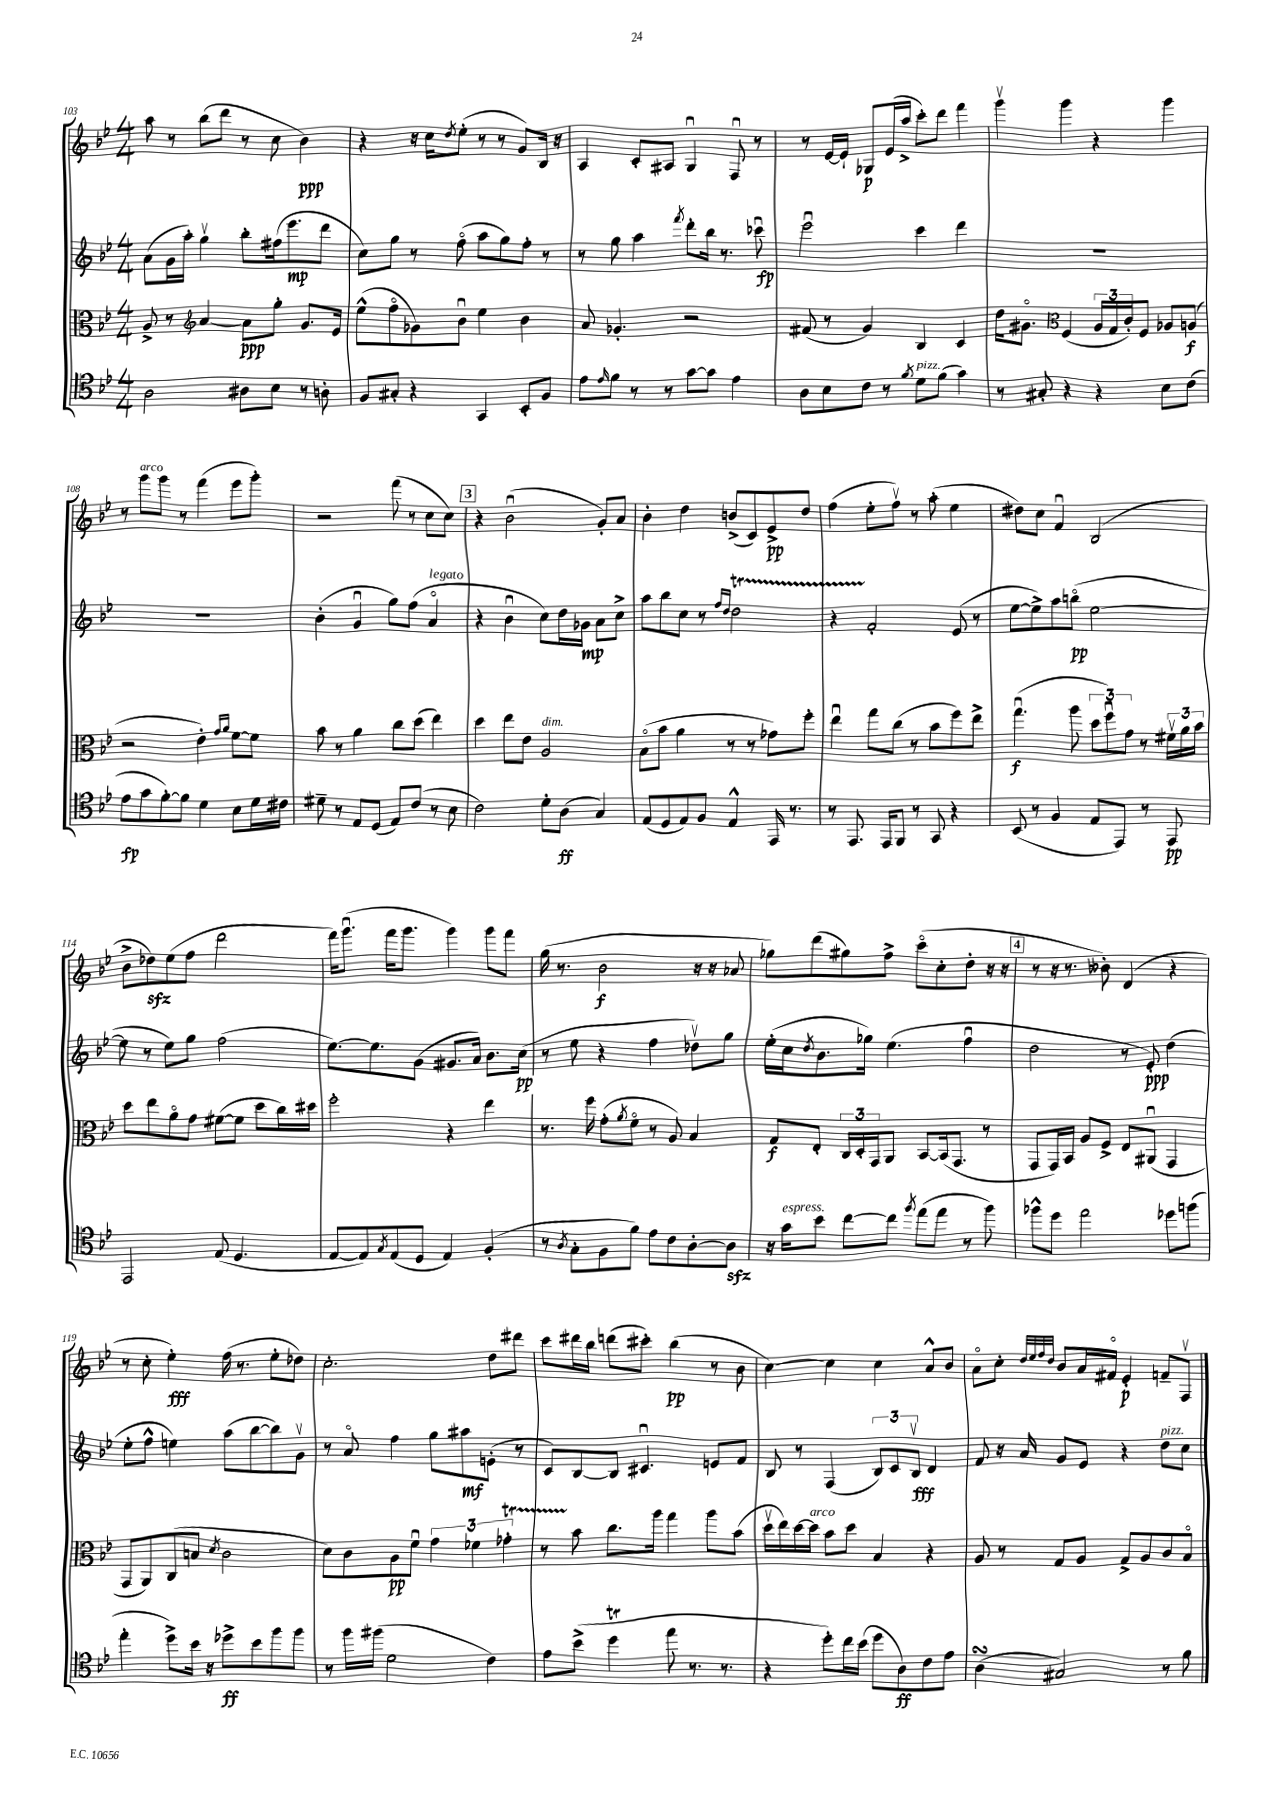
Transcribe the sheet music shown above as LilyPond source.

<<
\new StaffGroup <<
\new Staff = "s0" {
    \clef treble \key bes \major \numericTimeSignature \time 4/4
    a''8 r8 bes''8( d'''8 r8 c''8 bes'4\ppp) |
    r4 r16 c''16 \acciaccatura { d''8 } ees''8-.( r8 r8 g'8) bes16 r16 |
    a4 c'8-. ais8 g4\downbow f8\downbow r8 |
    r8 ees'16~ ees'16-! ges8\p ees'16( a''16-> c'''8-.) d'''8 f'''4 |
    g'''4\upbow g'''4 r4 g'''4 |
    r8 g'''8^\markup { \italic "arco" } g'''8 r8 f'''4( ees'''8 g'''8-.) |
    r2 f'''8( r8 c''8 c''8) |
    \mark \markup { \box "3" } r4 bes'2\downbow( g'8-.) a'8 |
    bes'4-. d''4 b'8->( c'8) ees'8->\pp d''8 |
    f''4( ees''8-. f''8\upbow) r8 a''8-.( ees''4 |
    dis''8) c''8 f'4\downbow bes2( |
    bes'8-> des''8\sfz) ees''8( f''8 d'''2 |
    f'''16) g'''8.\downbow( f'''16 g'''8. g'''4) g'''8 f'''8 |
    g''16( r8. bes'2\f r16 r16 aes'8 |
    ges''8) d'''8( gis''8) f''8-> c'''8\flageolet( c''8-. d''8-. r16 r16 |
    \mark \markup { \box "4" } r8 r16 r8. beses'8-.) d'4( r4 |
    r8 c''8-. ees''4-.\fff) f''16( r8. ees''8-. des''8) |
    c''2.-. d''8 dis'''8 |
    c'''8 dis'''16 bes''16 d'''8( cis'''8-.) bes''4\pp( r8 bes'8 |
    c''4~) c''4 c''4 a'8-^ bes'8 |
    a'8\flageolet c''8-. \grace { d''32 ees''32 f''32 d''32 } bes'8 a'16 fis'16\flageolet ees'4-.\p f'8-- f8\upbow \bar "|." |
}
\new Staff = "s1" {
    \clef treble \key bes \major \numericTimeSignature \time 4/4
    a'8( g'16 a''16-.) g''4\upbow bes''8-. fis''16( ees'''8.\mp d'''8 |
    c''8) g''8 r8 f''8\flageolet( a''8 g''8) f''8-. r8 |
    r8 g''8 a''4 \acciaccatura { f'''8 } d'''8-. bes''16 r8. ces'''8\downbow\fp |
    ees'''2\downbow c'''4 d'''4 |
    R1 |
    R1 |
    bes'4-.( g'4\downbow g''8) f''8( a'4\flageolet^\markup { \italic "legato" } |
    \mark \markup { \box "3" } r4 bes'4\downbow c''8) d''16 ges'16\mp a'8 c''8-> |
    a''8 bes''8 c''8 r8 \grace { f''16 d''16 } d''2\startTrillSpan |
    r4 f'2-.\stopTrillSpan ees'8( r8 |
    ees''8~ ees''8->) a''8 b''8\flageolet\pp( ees''2~ |
    ees''8 r8 ees''8) g''8 f''2( |
    ees''8.~) ees''8. g'8( gis'8. a'16) bes'8. c''16\pp( |
    r8 ees''8 r4 f''4 des''8\upbow) g''8 |
    ees''16-.( c''16 \acciaccatura { d''8 } bes'8. ges''16) ees''4.( f''4\downbow |
    \mark \markup { \box "4" } d''2 r8 ees'8-.\ppp) d''4( |
    ees''8-. f''8-^ e''4) a''8( bes''8~ bes''8) g'8\upbow |
    r8 a'8\flageolet f''4 g''8 ais''8\mf e'8-.( r8 |
    c'8) bes8~ bes8 cis'4.\downbow e'8 f'8 |
    bes8 r8 f4( \tuplet 3/2 { bes8) c'8 bes8\upbow\fff } d'4 |
    f'8 r16 a'16 g'8 ees'8 r4 d''8^\markup { \italic "pizz." } c''8 \bar "|." |
}
\new Staff = "s2" {
    \clef alto \key bes \major \numericTimeSignature \time 4/4
    a8-> r8 \clef treble a'4~ a'8\ppp g''8-. g'8. ees'16 |
    ees''8-^( f''8\flageolet ges'8) bes'8\downbow ees''4 bes'4 |
    a'8 ges'4.-. r2 |
    fis'8( r8 g'4) bes4 c'4 |
    d''16 gis'8.\flageolet \clef alto f4( \tuplet 3/2 { a16 g16 c'16-.) } f8 aes8 a8\f( |
    r2 ees'4-.) \grace { g'16 a'16 } f'8~ f'8 |
    bes'8 r8 a'4 c''8 d''8( ees''4) |
    \mark \markup { \box "3" } d''4 ees''8 ees'8 a2^\markup { \italic "dim." } |
    bes8\flageolet( bes'8 a'4 r8 r8 ges'8) f''8-. |
    ees''4\downbow g''8 c''8( r8 bes'8 f''8) ees''8-> |
    g''4.\downbow\f( a''8 \tuplet 3/2 { d''8 f''8\downbow) g'8 } r8 \tuplet 3/2 { fis'16\upbow a'16 bes'16 } |
    d''8 ees''8 a'8\flageolet g'8 fis'8~( fis'8 d''8 c''16) dis''16 |
    f''2-. r4 ees''4 |
    r8. f''16 g'8-.( \acciaccatura { a'8 } f'8\flageolet r8 a8) bes4 |
    g8\f ees8-. \tuplet 3/2 { c16 d16-. g,16 } a,8 bes,8~ bes,16( g,8. r8 |
    \mark \markup { \box "4" } g,8 g,16) bes,16 a8 f8-> ees8 ais,8\downbow( g,4 |
    g,8 a,8) c8( b8 \acciaccatura { d'8 } c'2 |
    d'8) c'8 a8\pp f'8\downbow \tuplet 3/2 { g'4 fes'4 ges'4-.\startTrillSpan } |
    r8 bes'8\stopTrillSpan c''8. a''16 g''4 a''8 bes'8( |
    d''16\upbow ees''16) d''16~ d''16^\markup { \italic "arco" } bes'8 d''8 bes4 r4 |
    a8 r8 g8 a8 g8-> a8 c'8 bes8\flageolet \bar "|." |
}
\new Staff = "s3" {
    \clef tenor \key bes \major \numericTimeSignature \time 4/4
    a2 ais8 bes8 r8 a8-. |
    f8 gis8-. r4 g,4 bes,8-. f8 |
    ees'8 \grace { ees'16 } f'8 r8 r8 g'8~ g'8 ees'4 |
    a8 bes8 c'8 r8 \acciaccatura { f'8 } d'8^\markup { \italic "pizz." } f'8( g'4) |
    r8 gis8-. r4 r4 bes8 c'8( |
    ees'8\fp g'8 f'8~-.) f'8 d'4 bes8 d'16 cis'16 |
    dis'8-- r8 ees8 d8( ees8) c'8( r8 bes8 |
    \mark \markup { \box "3" } c'2) d'8-. a8\ff( g4) |
    ees8( d8 ees8) f8 ees4-^ ees,16 r8. |
    r8 ees,8. ees,16 f,8 r8 g,8 r4 |
    bes,8( r8 f4 ees8 ees,8) r8 ees,8\pp |
    ees,2 ees8( d4. |
    ees8~ ees8) \acciaccatura { g8 } ees8( d8 ees4) f4-.( |
    r8 \acciaccatura { a8 } g8-. f8 f'8) ees'8 c'8 a8~-. a8\sfz |
    r16 g'16^\markup { \italic "espress." } bes'8 c''8~ c''8 \acciaccatura { f''8 } ees''8( ees''8 r8 f''8) |
    \mark \markup { \box "4" } fes''8-^ d''8 ees''2 des''8 f''8( |
    ees''4-. d''8->) bes'16 r16 des''8->\ff bes'8 f''8 f''8 |
    r8 f''16 fis''16( d'2 c'4) |
    ees'8 bes'8->( d''4\trill ees''8 r8. r8. |
    r4 d''8-.) c''16 bes'16( d''8 a8\ff) c'8 ees'8 |
    a4\turn( gis2) r8 f'8 \bar "|." |
}
>>
>>
\layout { \context { \Score currentBarNumber = #103 } }
